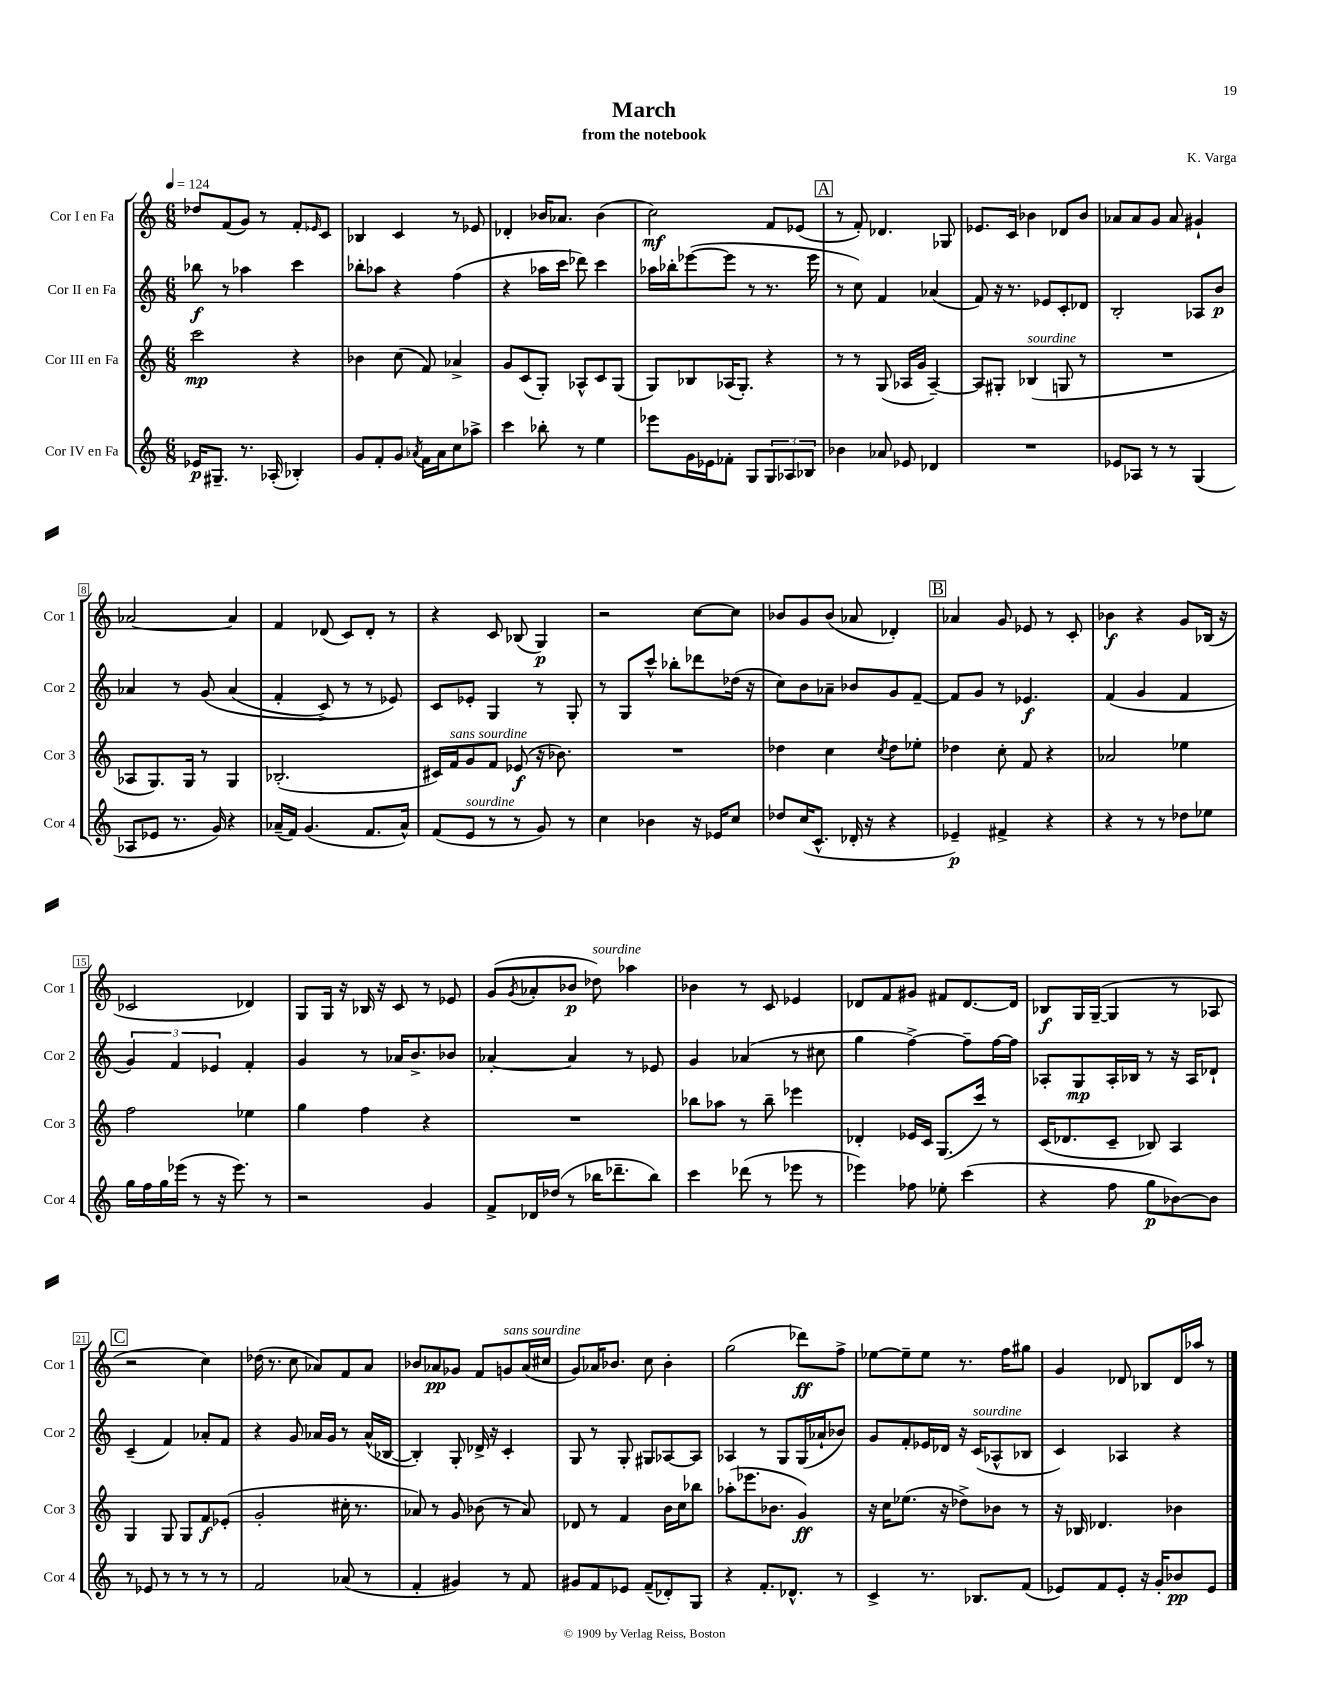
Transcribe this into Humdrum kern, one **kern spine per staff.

**kern	**kern	**kern	**kern
*staff4	*staff3	*staff2	*staff1
*clefG2	*clefG2	*clefG2	*clefG2
*k[]	*k[]	*k[]	*k[]
*M6/8	*M6/8	*M6/8	*M6/8
*MM124	*MM124	*MM124	*MM124
16e-/LK	2ccc\	8bb-\	8dd-/L
8.G#~/J	.	.	.
.	.	8r	(8f/
8.r	.	4aa-\	8g/J)
.	.	.	8r
(16A-'/	.	.	.
4B-'/)	4r	4ccc\	8f'/L
.	.	.	16qqe-/
.	.	.	8c/J
=	=	=	=
8g/L	4b-\	8bb-'\L	4B-/
8f'/	.	8aa-\J	.
8g/J	(8cc\	4r	4c/
8qa-/	.	.	.
16f\LL	8f/)	.	.
16a-\J	.	.	.
8cc\	4a-^/	(4ff\	8r
8aa-^\J	.	.	8e-/
=	=	=	=
4ccc\	8g/L	4r	4d-'/
.	(8c/	.	.
8bb-'\	8G'/J)	16aa-\LL	16b-/LK
.	.	16ccc\JJ	8.a-/J
8r	8A-^^/L	8ddd-\)	.
4ee\	8c/	4ccc\	(4b-\
.	(8G/J	.	.
=	=	=	=
8eee-\L	8G/L)	16aa-\LL	2cc\)
.	.	16bb-'\J	.
16g\L	8B-/	([8eee-\	.
16e-\J	.	.	.
8f-'\J	(16A-/K	8eee-\]J	.
.	8.G'/J)	.	.
8G/L	.	8r	.
12G/	4r	8.r	8f/L
12A-/	.	.	.
.	.	.	(8e-/J
12B-/J	.	.	.
.	.	16eee-\	.
=	=	=	=
4b-\	8r	8r	8r
.	8r	8cc\)	8f'/)
8a-/	(8G/	4f/	4.d-/
8e-/	16A-/LL	.	.
.	16g/JJ	.	.
4d-/	[4A-~/)	(4a-/	.
.	.	.	8G-/
=	=	=	=
2.r	8A-/]L	8f/)	8.e-/L
.	8G#'/J	16r	.
.	.	8.r	16c/Jk
.	(4B-/	.	4b-\
.	.	8e-/L	.
.	8G/	8c'/	8d-/L
.	8r	8d-/J	8b-/J
=	=	=	=
8e-/L	2.r	2B'/	8a-/L
8A-/J	.	.	8a-/
8r	.	.	8g/J
8r	.	.	8a-/
(4G/	.	8A-/L	4g#`/
.	.	8b/J	.
=	=	=	=
8A-/L	8A-/L	4a-/	[2a-/
8e-/J	8.G/)	.	.
8.r	.	8r	.
.	16G/Jk	.	.
.	8r	&(8g/	.
16g/)	.	.	.
4r	4G/	(4a-/	4a-/]
=	=	=	=
(16a-~/LL	(2.B-'/	4f'/	4f/
16f/JJ)	.	.	.
(4.g/	.	.	.
.	.	8c^/)	(8d-/
.	.	8r	8c/L)
8.f/L	.	8r	8d-'/J
.	.	8e-/&)	8r
16a-^^/Jk)	.	.	.
=	=	=	=
(8f/L	16c#/LL)	8c/L	4r
.	16f/J	.	.
8e/J	8g/	8e-'/J	.
8r	8f/J	4G/	8c/
8r	(8e-/	.	(8B-/
8g/)	16r	8r	4G/)
.	8.b-\)	.	.
8r	.	8G'/	.
=	=	=	=
4cc\	2.r	8r	2r
.	.	8G/L	.
4b-\	.	8ccc^^/J	.
.	.	8bb-'\L	.
16r	.	8ddd-\	[8cc\L
16e-/LK	.	.	.
8cc/J	.	(16dd-\Jk	8cc\]J
.	.	16r	.
=	=	=	=
8dd-/L	4dd-\	8cc\L)	8b-/L
(16cc/K	.	8b\	8g/
8.c^^/J	.	.	.
.	4cc\	8a-~\J	(8b-/J
16d-'/	.	8b-/L	8a-/
16r	.	.	.
.	8qcc/	.	.
4r	8dd-\L	8g/	4d-'/)
.	8ee-'\J	[8f~/J	.
=	=	=	=
4e-~/)	4dd-\	8f/]L	4a-/
.	.	8g/J	.
4f#^/	8cc'\	8r	8g/
.	8f/	4.e-/	8e-/
4r	4r	.	8r
.	.	.	8c'/
=	=	=	=
4r	2a-/	(4f/	4b-\
8r	.	4g/	4r
8r	.	.	.
8dd-\L	4ee-\	4f/	8g/L
8ee-\J	.	.	(16B-/Jk
.	.	.	16r
=	=	=	=
16gg\LL	2ff\	6g/)	2c-/
16ff\	.	.	.
16gg\	.	.	.
.	.	6f/	.
(16eee-\JJ	.	.	.
8r	.	.	.
.	.	6e-/	.
16r	.	.	.
8.eee-\)	.	.	.
.	4ee-\	4f'/	4d-/)
8r	.	.	.
=	=	=	=
2r	4gg\	4g/	8G/L
.	.	.	16G/Jk
.	.	.	16r
.	4ff\	8r	16B-/
.	.	.	16r
.	.	16a-/LK	8c/
.	.	8.b^/	.
4g/	4r	.	8r
.	.	8b-/J	8e-/
=	=	=	=
8f^/L	2.r	[4a-'/	(8g/L
.	.	.	8qg/
16d-/L	.	.	8a-'/
(16dd-/JJ	.	.	.
8r	.	4a-/]	8b-/J
16bb-\LK	.	.	8dd-\)
8.ddd-~\	.	.	.
.	.	8r	4aa-\
8bb-\J)	.	8e-/	.
=	=	=	=
4ccc\	8bb-\L	4g/	4b-\
.	8aa-\J	.	.
(8ddd-\	8r	(4a-/	8r
8r	8bb-~\	.	8c/
8eee-\	4eee-\	8r	4e-/
8r	.	8cc#\	.
=	=	=	=
4eee-\)	4d-'/	4gg\	8d-/L
.	.	.	8f/
8ff-\	16e-/LL	[4ff^\)	8g#/J
.	16c/JJ	.	.
8ee-'\	(8.G/L	.	8f#/L
(4ccc\	.	8ff~\]L	[8.d-/
.	16ccc/Jk)	.	.
.	8r	[16ff\L	.
.	.	16ff\]JJ	16d-/]Jk
=	=	=	=
4r	(16c/LK	8A-'/L	8B-/L
.	8.d-/	.	.
.	.	8G/	16G/L
.	.	.	([16G~/JJ
8ff\	8c~/J	16A-'/L	4G/]
.	.	16B-/JJ	.
8gg\L	8B-/)	8r	.
[8b-\)	4A/	16r	8r
.	.	16A-/LK	.
8b-\]J	.	8d-`/J	8A-/
=	=	=	=
8r	4G/	(4c~/	2r
8e-/	.	.	.
8r	8G/	4f/)	.
8r	8G/L	.	.
8r	8f/	8a-'/L	4cc\)
8r	(8e-'/J	8f/J	.
=	=	=	=
2f/	2g'/	4r	(16dd-\
.	.	.	8.r
.	.	8g/	8cc\
.	.	16a-/LL	8a-/L)
.	.	16g/JJ	.
(8a-/	16cc#'\	8r	8f/
.	8.r	.	.
8r	.	(16a-^^/LL	8a-/J
.	.	[16B-/JJ	.
=	=	=	=
4f'/	8a-/)	4B-'/])	8b-/L
.	8r	.	8a-/
4g#/)	8g/	8G'/	8g-/J
.	(8b-\	16d-^/	8f/L
.	.	16r	.
8r	8r	4c'/	8g/
8f/	8a-/)	.	(16a-/L
.	.	.	16cc#/JJ
=	=	=	=
8g#/L	8d-/	8G/	8g/L)
8f/	8r	8r	16a-/K
.	.	.	8.b-/J
8e-/J	4f/	8G'/	.
(8f~/L	.	8G#/L	8cc\
8d-'/)	16b\LL	[8A-/	4b-'\
.	16cc\J	.	.
8G/J	8bb-\J	8A-/]J	.
=	=	=	=
4r	(8aa-'\L	4A-/	(2gg\
.	8.eee-\	.	.
8.f'/L	.	8r	.
.	8.b-\J	.	.
.	.	8G/L	.
8.d-^^/J	.	.	.
.	4g/)	(16G/L	8ddd-\L)
.	.	16a-`/J	.
8r	.	8b-/J)	8ff^\J
=	=	=	=
4c^/	16r	8g/L	[8ee-\L
.	16cc\LK	.	.
.	(8.ee-\J	8f'/	8ee-~\]
8.r	.	16e-/L	8ee-\J
.	16r	16d-/JJ	.
.	8dd-^\L)	16r	8.r
8.B-/L	.	(16c/LK	.
.	8b-\J	8A-^^/	.
.	.	.	16ff\LK
(8f/J	8r	8B-/J	8gg#\J
=	=	=	=
8e-/L)	16r	4c/)	4g/
.	16B-/	.	.
8f/	4.d-/	.	.
8e-'/J	.	4A-/	8d-/
16r	.	.	8B-/L
16g'/LK	.	.	.
8b-/	4b-\	4r	16d-/L
.	.	.	16aa-/JJ
8e-/J	.	.	8r
==	==	==	==
*-	*-	*-	*-
